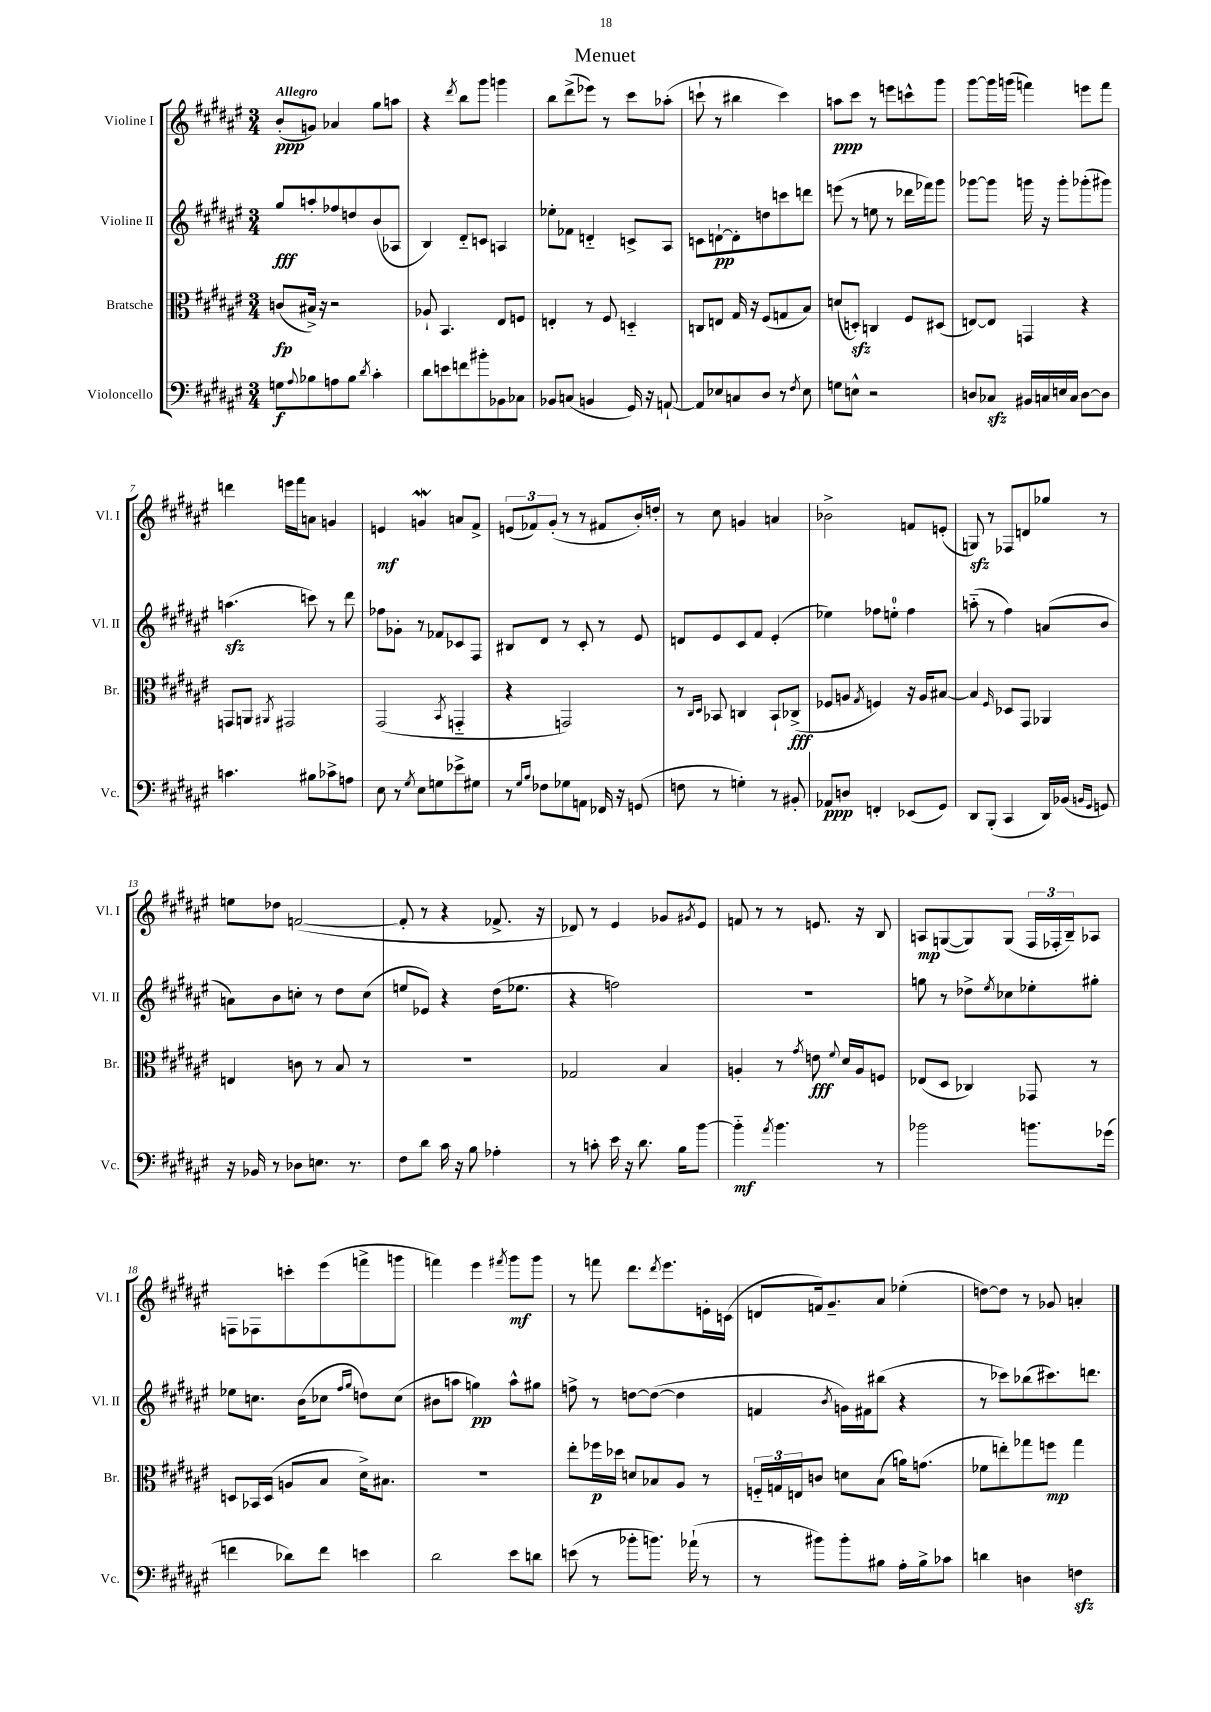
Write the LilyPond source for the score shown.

\header { title = "Menuet" }
<<
\new StaffGroup <<
\new Staff = "s0" \with { instrumentName = "Violine I" shortInstrumentName = "Vl. I" } {
    \clef treble \key fis \major \numericTimeSignature \time 3/4 \tempo "Allegro"
    b'8-.\ppp( g'8) aes'4 gis''8 a''8 |
    r4 \acciaccatura { dis'''8 } b''8 gis'''8 g'''4 |
    b''8 dis'''8->( ees'''8) r8 cis'''8 aes''8-.( |
    c'''8-! r8 bis''4 c'''4) |
    a''8\ppp cis'''8 r8 e'''8 c'''8-^ gis'''8 |
    gis'''8~ gis'''16 g'''16( f'''4) e'''8 f'''8 |
    d'''4 e'''16 fis'''16 a'8 g'4 |
    e'4\mf g'4\mordent a'8 fis'8-> |
    \tuplet 3/2 { e'8( fes'8) gis'8-.( } r8 r8 fis'8 b'16-.) d''16-. |
    r8 cis''8 g'4 a'4 |
    bes'2-> f'8 e'8-.( |
    g8\sfz) r8 fes8 d'8 ges''8 r8 |
    e''8 des''8 f'2~( |
    f'8-. r8 r4 fes'8.-> r16 |
    des'8) r8 eis'4 ges'8 \acciaccatura { gis'8 } eis'8 |
    f'8 r8 r8 e'8. r16 b8 |
    a8\mp g8~( g8) g8( \tuplet 3/2 { fis16 fes16-. b16--) } aes8 |
    f8 fes8 c'''8-. eis'''8( f'''8-> g'''8 |
    f'''4) eis'''4 \acciaccatura { fis'''8 } gis'''8\mf gis'''8 |
    r8 f'''8 dis'''8. \acciaccatura { dis'''8 } eis'''8. e'16-. c'16( |
    d'8 f'16) gis'8.-- ais'8 ees''4-.( |
    d''8~) d''8 r8 ges'8 a'4-. \bar "|." |
}
\new Staff = "s1" \with { instrumentName = "Violine II" shortInstrumentName = "Vl. II" } {
    \clef treble \key fis \major \numericTimeSignature \time 3/4
    gis''8\fff a''8-. fes''8 d''8 b'8( aes8 |
    b4) dis'8-_ c'8 a4 |
    ees''8-. fes'8 d'4-_ c'8-> ais8 |
    c'8 d'8~-!\pp d'8-. d''8 c'''8 d'''8 |
    e'''8( r8 e''8 r8 des'''16 fes'''16) gis'''8 |
    ges'''8~ ges'''8 g'''16 r16 g'''8-. ges'''8-.( gis'''8) |
    a''4.\sfz( c'''8) r8 dis'''8 |
    fes''8 ges'8-. r8 fes'8 ces'8 fis8 |
    bis8 dis'8 r8 cis'8-. r8 eis'8 |
    d'8 eis'8 cis'8 fis'8 eis'4-.( |
    ees''4) fes''8 e''8-0-. fes''4 |
    a''8-_( r8 fis''4) a'8( b'8 |
    a'8) b'8 c''8-. r8 dis''8 c''8( |
    e''8 ees'8) r4 dis''16( ees''8. |
    r4 f''2) |
    R2. |
    g''8 r8 des''8-> \acciaccatura { eis''8 } ces''8 ees''8-. gis''8-. |
    ees''8 c''8. b'16( ces''8 \grace { fis''16 gis''16 } d''8) ces''8( |
    bis'8 a''8 g''4\pp) a''8-^ gis''8 |
    f''8-> r8 d''8~ d''8~( d''4 |
    f'4 \acciaccatura { b'8 } g'16) fis'16 bis''8( r4 |
    r8 ces'''8) bes''8( cis'''8.) d'''8. \bar "|." |
}
\new Staff = "s2" \with { instrumentName = "Bratsche" shortInstrumentName = "Br." } {
    \clef alto \key fis \major \numericTimeSignature \time 3/4
    c'8\fp( bis16->) r16 r2 |
    aes8-! b,4. eis8 f8 |
    e4-. r8 fis8 d4-_ |
    c8 e8 gis16 r16 fis8( g8 b8) |
    d'8( d8-.\sfz) c4 fis8 dis8( |
    e8~) e8 g,4 r4 |
    g,8 a,8 \acciaccatura { ais,8 } gis,2 |
    gis,2( \acciaccatura { b,8 } g,4-_ |
    r4 g,2) |
    r8 \grace { cis16 dis16 } bes,8 c4 bes,8-! ces8->\fff( |
    fes8 a8 \acciaccatura { gis8 } f4) r16 a16 bis8~ |
    bis4 \grace { fis16 } des8 gis,8 aes,4 |
    e4 c'8 r8 b8 r8 |
    R2. |
    ges2 b4 |
    a4-. r8 \acciaccatura { gis'8 } e'8\fff \appoggiatura { fis'8 } dis'16 a16 f8 |
    ees8( dis8 ces4) ges,8 r8 |
    d8 bes,16 d16( a8 b8 dis'16->) bis8. |
    R2. |
    eis''8-. fes''16\p des''16 d'8 bes8 ais8 r8 |
    \tuplet 3/2 { f16-_ g16 e16 } c'8 d'8 b8( a'16) g'8.( |
    fes'8 e''8-.) ges''8 f''8\mp ges''4 \bar "|." |
}
\new Staff = "s3" \with { instrumentName = "Violoncello" shortInstrumentName = "Vc." } {
    \clef bass \key fis \major \numericTimeSignature \time 3/4
    g8\f \appoggiatura { ais8 } bes8 a8 bes8 \acciaccatura { dis'8 } cis'4-. |
    dis'8 e'8 f'8 bis'8-. bes,8 ces8 |
    bes,8 c8( b,4 gis,16) r16 a,8~-! |
    a,8 ees8 c8 dis8 r8 \acciaccatura { fis8 } ees8 |
    g8 e8-^ r2 |
    d8 ces8\sfz bis,16 c16 e16 c16 d8~ d8 |
    c'4. bis8 ces'8-> a8 |
    eis8 r8 \acciaccatura { gis8 } eis8 g8 ees'8-> gis8 |
    r8 \grace { gis16 b16 } fes8 ges8 a,8 fes,16 r16 g,8( |
    f8 r8 g4-.) r8 bis,8-. |
    aes,8\ppp d8 f,4-. ees,8( gis,8) |
    dis,8 b,,8-.( cis,4 dis,16) bes,16( \grace { b,16 gis,16 } g,8) |
    r16 bes,16 r8 des8 e8. r8. |
    fis8 dis'8 cis'16 r16 b8 aes4-. |
    r8 c'8-. eis'16 r16 dis'8. b16 b'8~ |
    b'4-_\mf \acciaccatura { ais'8 } b'4. r8 |
    bes'2 b'8. ges'16( |
    f'4 des'8) f'8 e'4 |
    dis'2 eis'8 d'8 |
    e'8( r8 bes'8-. b'8.) aes'16-!( r8 |
    r8 bis'8) bis'8-. bis8 ais16-. bis16-> ces'8 |
    d'4 d4 f4\sfz \bar "|." |
}
>>
>>
